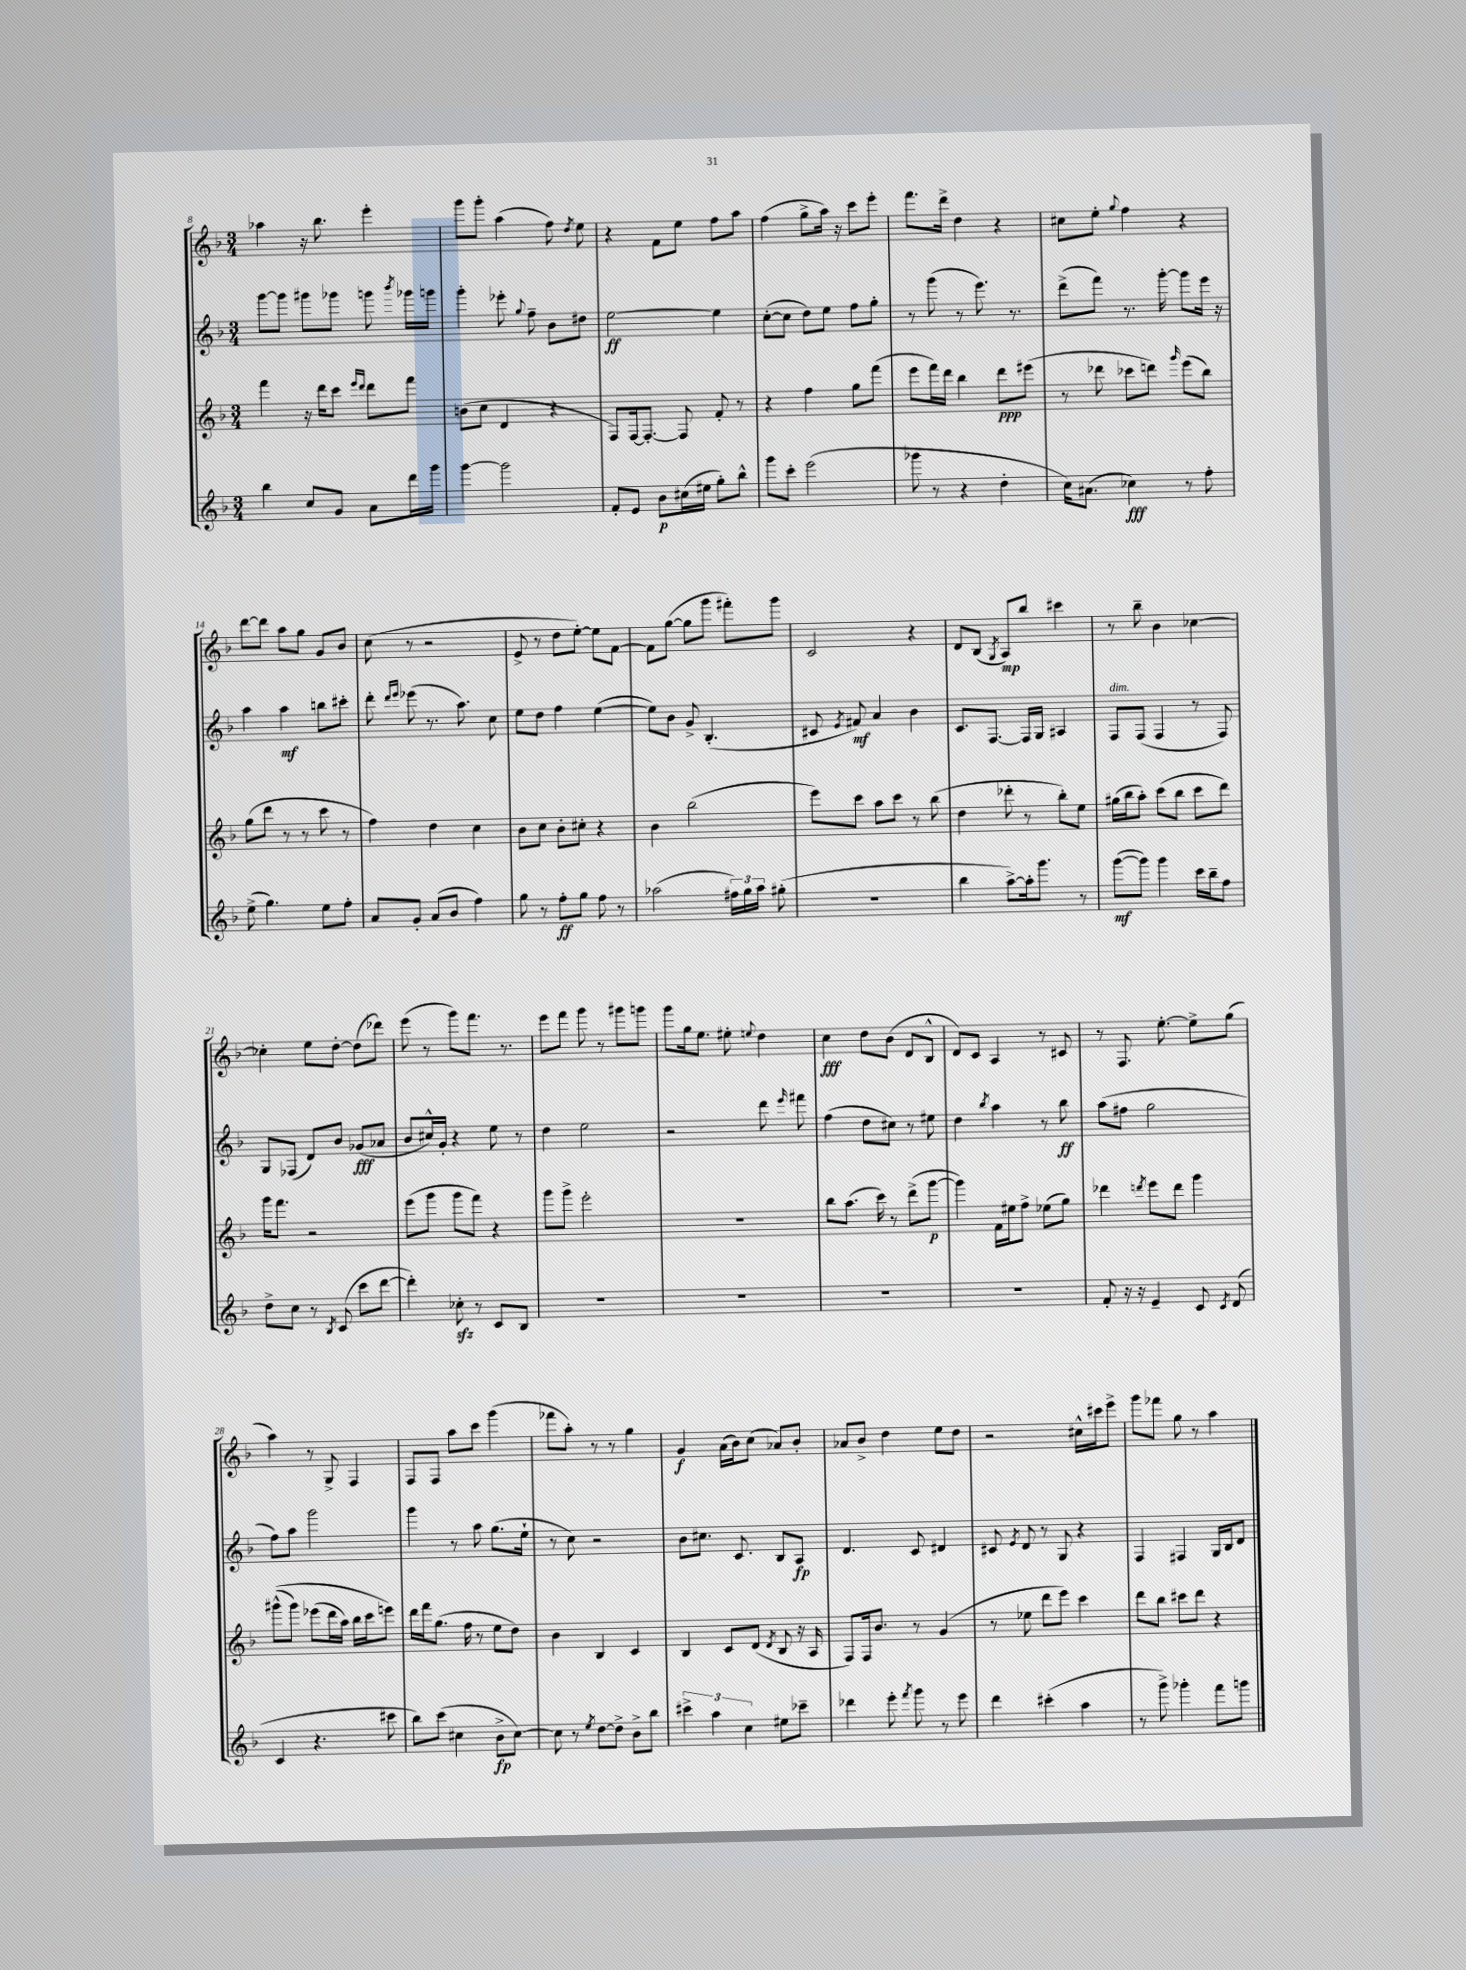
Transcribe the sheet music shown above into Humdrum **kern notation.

**kern	**kern	**kern	**kern
*staff4	*staff3	*staff2	*staff1
*clefG2	*clefG2	*clefG2	*clefG2
*k[b-]	*k[b-]	*k[b-]	*k[b-]
*M3/4	*M3/4	*M3/4	*M3/4
4bb-	4fff	[8ggg	4aa-
.	.	8ggg]	.
8cc	16r	8ggg#	16r
.	16ddd	.	8.bb-
8g	8ccc	8ggg-	.
.	16qqeee	.	.
.	16qqddd	.	.
8a	8ddd	8ggg	4eee'
.	.	8qbbb-	.
16ddd	8fff	16ggg-	.
16ggg	.	16ggg	.
=	=	=	=
[4ggg	(8b	4ggg'	8ggg
.	8cc	.	8ggg'
2ggg]	4d	8eee-'	(4aa
.	.	8qqgg	.
.	.	8ff~	.
.	4r	8b-	8ff)
.	.	.	8qdd
.	.	8dd#	8ee
=	=	=	=
8f'	8F)	[2ee	4r
8e	[16F	.	.
.	8.F'_	.	.
8b-	.	.	8f
(16cc#	8F]	.	8ee
16ee#	.	.	.
8gg')	8f'	4ee]	8ff
8bb-^^	8r	.	8aa
=	=	=	=
8ggg	4r	([8cc'	(4ff
8ccc'	.	8cc]	.
(2eee	4ff	8dd)	8gg^
.	.	8ee	16aa)
.	.	.	16r
.	8gg	8ff	8ccc
.	(8fff	8gg'	8eee'
=	=	=	=
8ggg-	8eee	8r	8.fff
8r	16fff)	(8ggg	.
.	16ddd	.	16ddd^
4r	4bb-	8r	4dd
.	.	8.eee)	.
4dd'	8ddd	.	4r
.	.	8.r	.
.	(8eee#	.	.
=	=	=	=
16cc)	8r	(8ddd^	8cc#
(8.a#	.	.	.
.	8ddd-	8fff)	8ee'
.	.	.	8qqgg
4cc-)	8ccc-	8.r	4ff
.	8ddd)	.	.
.	.	[16ggg'	.
.	16qqggg	.	.
8r	(8eee	8ggg]	4r
8ff'	8bb-)	16eee	.
.	.	16r	.
=	=	=	=
(8ee^	(8gg	4aa	[8ddd
4.gg)	8ddd	.	8ddd]
.	8r	4aa	8aa
.	8r	.	8gg
8ee	8ccc	8bb	8g
8ff'	8r	8ccc#'	8b-
=	=	=	=
8a	4ff)	8ddd'	(8cc
.	.	16qqddd	.
.	.	16qqeee	.
8g'	.	(8eee-	8r
(8a	4dd	8.r	2r
8b-	.	.	.
.	.	8.aa)	.
4ff)	4cc	.	.
.	.	8cc	.
=	=	=	=
8gg	8b-	8ee	8e^
8r	8cc	8dd	8r
8ff'	8b-'	4ff	8dd
8gg	8cc#'	.	[8ee')
8ff	4r	([4ee	8ee]
8r	.	.	[8f
=	=	=	=
(2aa-	4b-	8ee])	8f]
.	.	8b-	([8gg
.	(2bb-	8g^	8gg]
.	.	(4.B-'	8ggg
24ff#)	.	.	8fff#')
24gg	.	.	.
24aa-	.	.	.
(8gg#'	.	.	8ggg
=	=	=	=
2.r	8eee)	8c#	2c
.	.	8qe	.
.	8ccc	8f#)	.
.	8aa	4a	.
.	8ccc	.	.
.	8r	4b-	4r
.	(8bb-	.	.
=	=	=	=
4bb-	4dd	8.c	8d
.	.	.	(8B-
.	.	[8.F	.
.	.	.	8qG
[8aa^)	8ddd-'	.	8A)
16aa']	8r	16F]	8bb-
8.ggg	.	16G	.
.	8bb-')	4A#	4ccc#
8r	8ee	.	.
=	=	=	=
([8ggg	(16gg#	8F	8r
.	16bb-	.	.
8ggg])	8aa')	(8F	8bb-~
4ggg	(8ccc	4F	4b-
.	8bb-	.	.
16ccc	8ccc	8r	[4cc-
16bb-~	.	.	.
8ff	8ddd)	8F)	.
=	=	=	=
8dd^	16ggg	8G	4cc-']
.	8.fff	.	.
8cc	.	(8F-	.
8r	2r	8d)	8ee
8qB-	.	.	.
(8c	.	8b-	[8dd'
8ccc	.	(8g-	(8dd]
[8ddd	.	8a-	8ddd-)
=	=	=	=
4ddd'])	(8eee	8b-	(8eee
.	8ggg	16cc#^^)	8r
.	.	16g'	.
8cc-'	8ggg	4r	8ggg)
8r	8fff)	.	8.fff
8c	4r	8ee	.
.	.	.	8.r
8B-	.	8r	.
=	=	=	=
2.r	8ggg	4dd	8eee
.	8ggg^	.	8fff
.	2eee'	2ee	8ggg
.	.	.	8r
.	.	.	8ggg#
.	.	.	8ggg
=	=	=	=
2.r	2.r	2r	8ggg
.	.	.	16gg
.	.	.	8.ee
.	.	.	8ee#'
.	.	.	8qqee
.	.	8ddd	4dd
.	.	16qqeee	.
.	.	8fff#	.
=	=	=	=
2.r	8bb-	(4ff	4cc
.	(8.aa	.	.
.	.	8dd	8dd
.	16ccc)	.	.
.	8r	8cc#)	(8b-
.	(8ddd^	8r	8d
.	[8ggg	8ee#	8B-^^
=	=	=	=
2.r	4ggg])	4dd	8d)
.	.	.	8c
.	.	8qbb-	.
.	16f	4aa	4A
.	16ee#	.	.
.	8ff^	.	.
.	(8ee-	8r	8r
.	8gg)	8bb-	8c#
=	=	=	=
8f'	4ddd-	(8aa	8r
16r	.	8ff#	8.F
16r	.	.	.
.	8qddd	.	.
4e~	8eee	2gg	.
.	.	.	[8.ee'
.	8ddd	.	.
8c	4ggg	.	8ee^]
8qc	.	.	.
(8d	.	.	(8gg
=	=	=	=
4c	&((8ggg#^^	8ff)	4aa)
.	8ggg#)	8aa	.
4.r	(8eee-	2ggg	8r
.	16ddd	.	8G^
.	16aa)	.	.
.	16bb-	.	4F
.	16ccc	.	.
8ccc#	8eee&)	.	.
=	=	=	=
8bb-)	16ddd	4ggg	8F
.	16fff	.	.
(8ccc	(8.gg	.	8F
4cc#	.	8r	8aa
.	16ff	.	.
.	8r	8aa	8ccc
8b-^	8ee	(8.gg	(4ggg
[8cc#)	8dd)	.	.
.	.	16ee`	.
=	=	=	=
8cc#]	4b-	8r	8fff-
8r	.	8cc)	8aa')
8qee	.	.	.
[8dd	4B-	2r	8r
8dd^]	.	.	8r
8b-^	4c	.	4gg
8bb-	.	.	.
=	=	=	=
6ccc#^	4B-	8b-	4g
.	.	8.cc#	.
6aa	.	.	.
.	8c	.	(16a
.	.	8.c	16b-)
6cc	.	.	.
.	(8d	.	(8cc
.	8qd	.	.
8ee#	8B-	8B-	8a-)
8ccc-~	16r	8A	8b-'
.	16A	.	.
=	=	=	=
4ddd-	8F)	4.d	8a-
.	16F	.	8b-^
.	8.b-	.	.
8eee'	.	.	4dd
8qfff	.	.	.
8ggg	8r	8c	.
8r	(4g	4d#	8ee
8eee	.	.	8dd
=	=	=	=
4ddd	8r	8c#	2r
.	.	8qe	.
.	8ee-	8d	.
(4ccc#'	8ddd	8r	.
.	8eee)	8G	.
4aa	4ccc	4r	16cc#^^
.	.	.	16ccc#
.	.	.	8eee^
=	=	=	=
8r	8ddd	4F	8ggg
8ggg^)	8bb-	.	8fff-
4ggg-'	8ccc#	4F#	8gg
.	8ddd	.	8r
8fff	4r	16G	4aa
.	.	16B-	.
8ggg	.	8d	.
==	==	==	==
*-	*-	*-	*-
